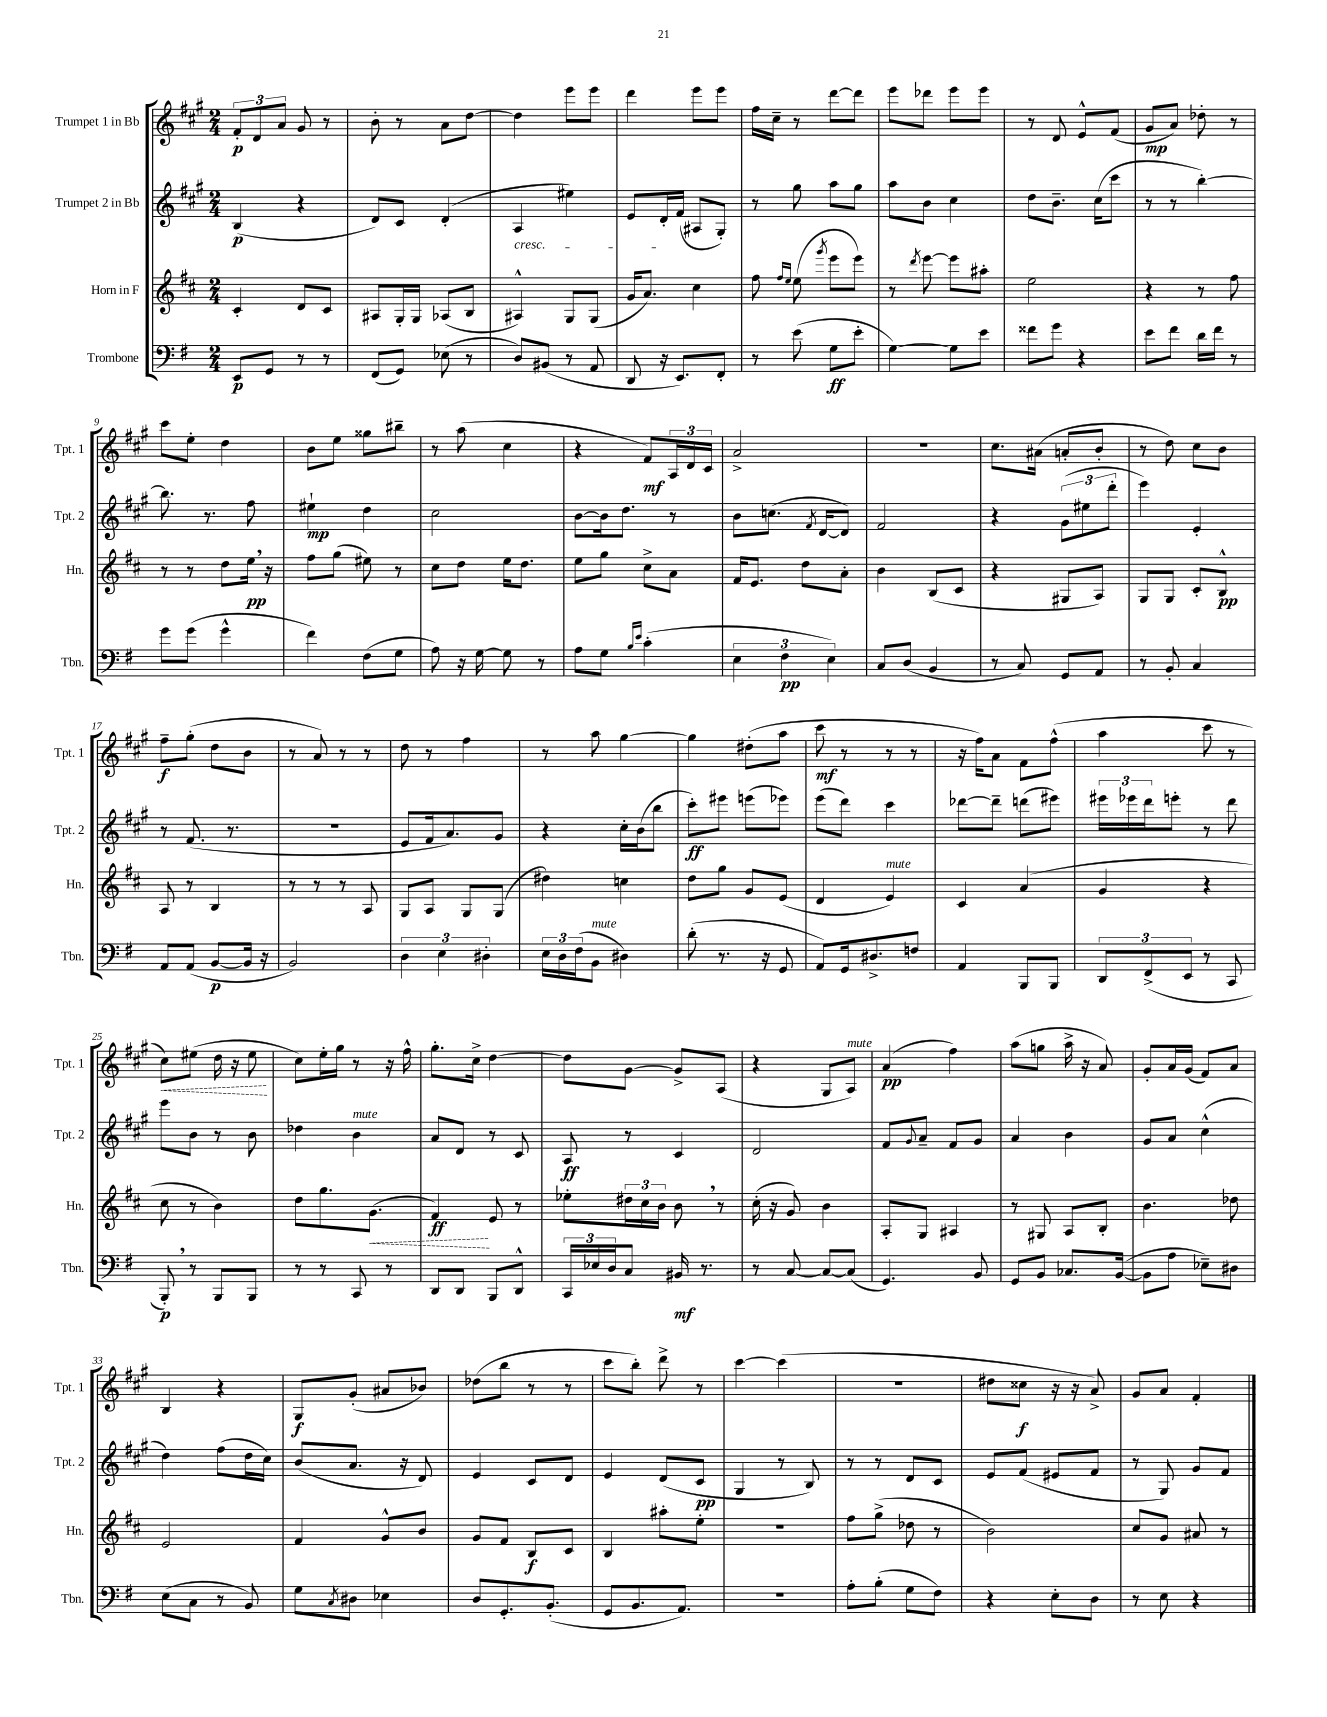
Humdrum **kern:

**kern	**kern	**kern	**kern
*staff4	*staff3	*staff2	*staff1
*clefF4	*clefG2	*clefG2	*clefG2
*k[f#]	*k[f#c#]	*k[f#c#g#]	*k[f#c#g#]
*M2/4	*M2/4	*M2/4	*M2/4
8EE/L	4c#'/	(4B/	12f#'/L
.	.	.	12d/
8GG/J	.	.	.
.	.	.	12a/J
8r	8d/L	4r	8g#/
8r	8c#/J	.	8r
=	=	=	=
(8FF#/L	8A#/L	8d/L)	8b'\
8GG/J)	16G'/L	8c#/J	8r
.	16G/JJ	.	.
(8E-\	(8A-/L	(4d'/	8a\L
8r	8B/J	.	[8dd\J
=	=	=	=
8D/L)	4A#^^/)	4A/	4dd\]
(8BB#/J	.	.	.
8r	8G/L	4ee#\)	8eee\L
8AA/	(8G/J	.	8eee\J
=	=	=	=
8DD/	16g/LK	8e/L	4ddd\
.	8.a/J)	.	.
16r	.	16d'/L	.
8.EE/L)	.	(16f#/JJ	.
.	4cc#\	8A#/L	8eee\L
8FF#'/J	.	8G#'/J)	8eee\J
=	=	=	=
8r	8ff#\	8r	16ff#\LL
.	.	.	16cc#~\JJ
.	16qqff#/LL	.	.
.	16qqee/JJ	.	.
(8e\	(8ee\	8gg#\	8r
.	8qggg/	.	.
8G\L	8eee\L	8aa\L	[8ddd\L
8e'\J	8eee\J)	8gg#\J	8ddd\]J
=	=	=	=
[4G\)	8r	8aa\L	8eee\L
.	8qddd/	.	.
.	[8eee\	8b\J	8ddd-\J
8G\]L	8eee\]L	4cc#\	8eee\L
8e\J	8aa#'\J	.	8eee\J
=	=	=	=
8f##\L	2ee\	8dd\L	8r
8g\J	.	8.b~\J	8d/
4r	.	.	8e^^/L
.	.	(16cc#\LK	.
.	.	8ccc#\J	(8f#/J
=	=	=	=
8e\L	4r	8r	8g#/L
8f#\J	.	8r	8a/J)
16d\LL	8r	[4bb'\)	8dd-'\
16f#\JJ	.	.	.
8r	8ff#\	.	8r
=	=	=	=
8g\L	8r	8.bb\]	8ccc#\L
(8g\J	8r	.	8ee'\J
.	.	8.r	.
4g^^\	8dd\L	.	4dd\
.	16ee\Jk	8ff#\	.
.	16r	.	.
=	=	=	=
4f#\)	8ff#\L	4ee#`\	8b\L
.	(8gg\J	.	8ee\J
(8F#\L	8ee#\)	4dd\	8gg##\L
8G\J	8r	.	8bb#~\J
=	=	=	=
8A\)	8cc#\L	2cc#\	8r
16r	8dd\J	.	(8aa\
[16G\	.	.	.
8G\]	16ee\LK	.	4cc#\
.	8.dd\J	.	.
8r	.	.	.
=	=	=	=
8A\L	8ee\L	[8b\L	4r
8G\J	8gg\J	16b\]k	.
.	.	8.dd\J	.
16qqB/LL	.	.	.
16qqe/JJ	.	.	.
(4c'\	8cc#^\L	.	8f#/L)
.	8a\J	8r	24A/L
.	.	.	24d/
.	.	.	24c#/JJ
=	=	=	=
6E\	16f#/LK	8b\L	2a^/
.	8.e/J	.	.
.	.	(8.cc\J	.
6F#\	.	.	.
.	8dd\L	.	.
.	.	8qf#/	.
.	.	[16d/LK	.
6E\)	.	.	.
.	8a'\J	8d/]J)	.
=	=	=	=
8C/L	4b\	2f#/	2r
(8D/J	.	.	.
4BB/	(8B/L	.	.
.	8c#/J	.	.
=	=	=	=
8r	4r	4r	8.cc#\L
8C/)	.	.	.
.	.	.	(16a#\Jk
8GG/L	8G#/L	(12g#\L	8a'/L
.	.	12ee#\	.
8AA/J	8A/J)	.	8b'/J
.	.	12ddd'\J	.
=	=	=	=
8r	8G/L	4eee\)	8r
8BB'/	8G/J	.	8dd\)
4C/	8c#'/L	4e'/	8cc#\L
.	8B^^/J	.	8b\J
=	=	=	=
8AA/L	8A/	8r	8ff#~\L
(8AA/J	8r	(8.f#/	(8gg#'\J
[8BB/L	4B/	.	8dd\L
.	.	8.r	.
16BB/]Jk	.	.	8b\J
16r	.	.	.
=	=	=	=
2BB/)	8r	2r	8r
.	8r	.	8a/)
.	8r	.	8r
.	8A/	.	8r
=	=	=	=
6D\	8G/L	8e/L	8dd\
.	8A/J	16f#/k	8r
6E\	.	.	.
.	.	8.a/)	.
.	8G/L	.	4ff#\
6D#'\	.	.	.
.	(8G/J	8g#/J	.
=	=	=	=
24E\LL	4dd#\)	4r	8r
24D\	.	.	.
(24F#\J	.	.	.
8BB\J	.	.	8aa\
4D#\)	4cc\	16cc#'\LL	[4gg#\
.	.	(16b\J	.
.	.	8bb\J	.
=	=	=	=
(8d'\	8dd\L	8ccc#'\L)	4gg#\]
8.r	8gg\J	8eee#\J	.
.	8g/L	(8eee\L	(8dd#'\L
16r	.	.	.
8GG/	(8e/J	8eee-\J)	8aa\J
=	=	=	=
8AA/L)	4d/	(8eee\L	8ccc#\
16GG/k	.	8ddd\J)	8r
8.D#^/	.	.	.
.	4e/)	4ccc#\	8r
8F/J	.	.	8r
=	=	=	=
4AA/	4c#/	[8ddd-\L	16r
.	.	.	16ff#\LK)
.	.	8ddd-~\]J	8a\J
8BBB/L	(4a/	(8ddd\L	8f#\L
8BBB/J	.	8eee#\J)	(8ff#^^\J
=	=	=	=
12DD/L	4g/	24eee#\LL	4aa\
.	.	24eee-\	.
(12FF#^/	.	24ddd\J	.
.	.	8eee'\J	.
12EE/J	.	.	.
8r	4r	8r	8ccc#\
8CC/	.	8ddd\	8r
=	=	=	=
8BBB'/)	8cc#\	8eee\L	8cc#\L)
8r	8r	8b\J	(8ee#\J
8BBB/L	4b\)	8r	16dd\
.	.	.	16r
8BBB/J	.	8b\	8ee#\
=	=	=	=
8r	8dd\L	4dd-\	8cc#\L)
8r	8.gg\	.	16ee'\L
.	.	.	16gg#\JJ
8CC/	.	4b\	8r
.	(8.g\J	.	.
8r	.	.	16r
.	.	.	16ff#^^\
=	=	=	=
8DD/L	4f#/)	8a/L	8.gg#'\L
8DD/J	.	8d/J	.
.	.	.	16cc#^\Jk
8BBB/L	8e/	8r	[4dd\
8DD^^/J	8r	8c#/	.
=	=	=	=
24CC/LL	8ee-'\L	8A/	8dd\]L
24E-/	.	.	.
24D/J	.	.	.
8C/J	24dd#\L	8r	[8g#\J
.	24cc#\	.	.
.	24b\JJ	.	.
16BB#/	8b\	4c#/	8g#^/]L
8.r	.	.	.
.	8r	.	(8A/J
=	=	=	=
8r	(16cc#'\	2d/	4r
.	16r	.	.
[8C/	8g/)	.	.
8C/_L	4b\	.	8G#/L
(8C/]J	.	.	8A/J)
=	=	=	=
4.GG/)	8A'/L	8f#/L	(4a/
.	.	8qqg#/	.
.	8G/J	8a~/J	.
.	4A#/	8f#/L	4ff#\)
8BB/	.	8g#/J	.
=	=	=	=
8GG/L	8r	4a/	(8aa\L
8BB/J	8G#/	.	8gg\J
8.C-/L	8A/L	4b\	16aa^\
.	.	.	16r
.	8B'/J	.	8a/)
([16BB/Jk	.	.	.
=	=	=	=
8BB\]L	4.b\	8g#/L	8g#'/L
8A\J	.	8a/J	16a/L
.	.	.	(16g#/JJ
8E-~\L)	.	(4cc#^^\	8f#/L)
8D#\J	8dd-\	.	8a/J
=	=	=	=
(8E\L	2e/	4dd\)	4B/
8C\J	.	.	.
8r	.	(8ff#\L	4r
8BB/)	.	16dd\L	.
.	.	16cc#\JJ)	.
=	=	=	=
8G\L	4f#/	(8b/L	8G#/L
8qC/	.	.	.
8D#\J	.	8.a/J	(8g#'/J
4E-\	8g^^/L	.	8a#/L
.	.	16r	.
.	8b/J	8d/)	8b-/J)
=	=	=	=
8D/L	8g/L	4e/	(8dd-\L
8.GG'/	8f#/J	.	8bb\J
.	8B/L	8c#/L	8r
(8.BB'/J	.	.	.
.	8c#/J	8d/J	8r
=	=	=	=
8GG/L	4B/	4e/	8ccc#\L
8.BB/	.	.	8bb'\J)
.	8aa#'\L	(8d/L	8ddd^\
8.AA/J)	.	.	.
.	8ee'\J	8c#/J	8r
=	=	=	=
2r	2r	4G#/	[4ccc#\
.	.	8r	(4ccc#\]
.	.	8B/)	.
=	=	=	=
8A'\L	8ff#\L	8r	2r
(8B'\J	(8gg^\J	8r	.
8G\L	8dd-\	8d/L	.
8F#\J)	8r	8c#/J	.
=	=	=	=
4r	2b\)	8e/L	8dd#\L
.	.	(8f#/J	8cc##\J
8E'\L	.	8e#/L	16r
.	.	.	16r
8D\J	.	8f#/J	8a^/)
=	=	=	=
8r	8cc#/L	8r	8g#/L
8E\	8g/J	8G#/)	8a/J
4r	8a#/	8g#/L	4f#'/
.	8r	8f#/J	.
==	==	==	==
*-	*-	*-	*-
